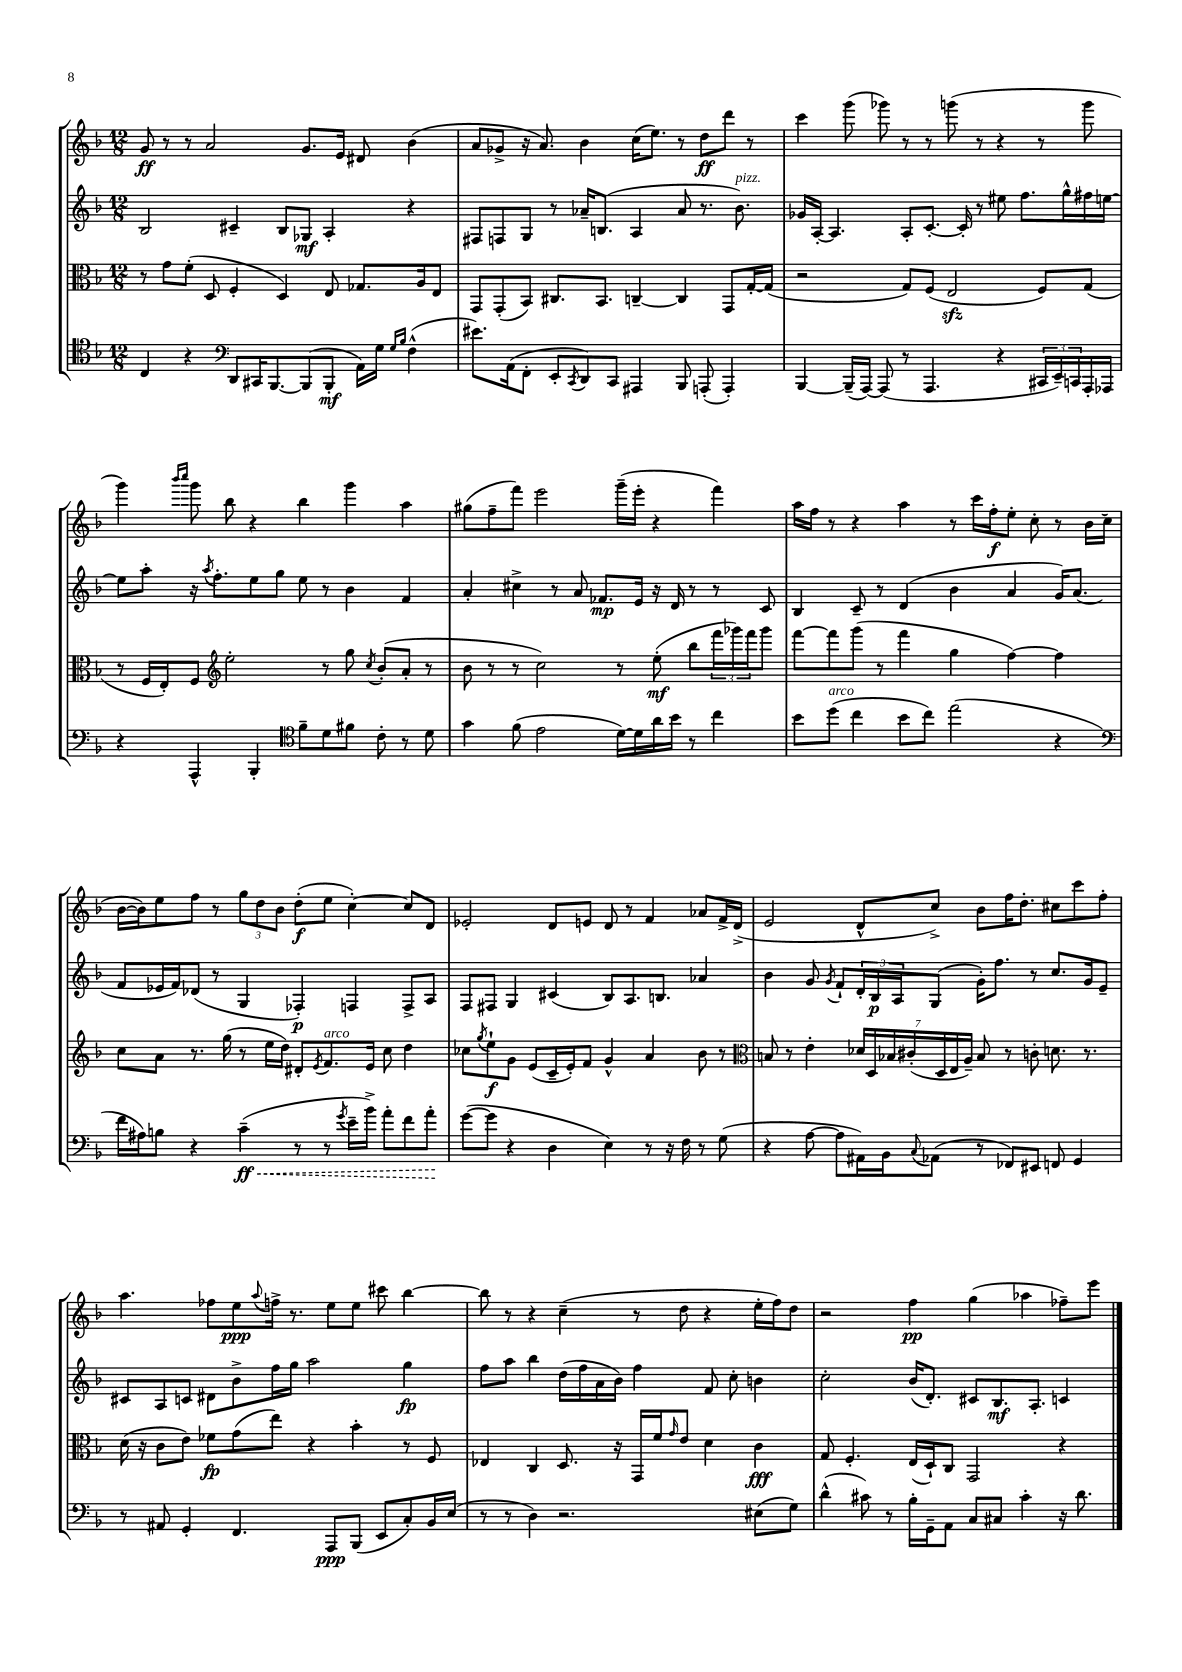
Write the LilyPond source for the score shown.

<<
\new StaffGroup <<
\new Staff = "s0" {
    \clef treble \key f \major \numericTimeSignature \time 12/8
    g'8\ff r8 r8 a'2 g'8. e'16 dis'8 bes'4( |
    a'8 ges'8-> r16 a'8.) bes'4 c''16( e''8.) r8 d''8\ff d'''8 r8 |
    c'''4 g'''8( ges'''8) r8 r8 g'''8( r8 r4 r8 g'''8 |
    g'''4) \grace { bes'''16 c''''16 } g'''8 bes''8 r4 bes''4 g'''4 a''4 |
    gis''8( f''8-- f'''8) e'''2 g'''16--( e'''16-. r4 f'''4) |
    a''16 f''16 r8 r4 a''4 r8 c'''16 f''16-.\f e''8-. c''8-. r8 bes'16 c''16( |
    bes'16~ bes'16) e''8 f''8 r8 \tuplet 3/2 { g''8 d''8 bes'8 } d''8-.\f( e''8 c''4~-.) c''8 d'8 |
    ees'2-. d'8 e'8 d'8 r8 f'4 aes'8 f'16-> d'16->( |
    e'2 d'8-^ c''8->) bes'8 f''16 d''8.-. cis''8 c'''8 f''8-. |
    a''4. fes''8 e''8\ppp \appoggiatura { a''8 } f''16-> r8. e''8 e''8 cis'''8 bes''4~ |
    bes''8 r8 r4 c''4--( r8 d''8 r4 e''16-. f''16) d''8 |
    r2 f''4\pp g''4( aes''4 fes''8--) e'''8 \bar "|." |
}
\new Staff = "s1" {
    \clef treble \key f \major \numericTimeSignature \time 12/8
    bes2 cis'4-- bes8 ges8\mf a4-. r4 |
    fis8 f8 g8 r8 aes'16-- b8.( a4 aes'8 r8. bes'8.^\markup { \italic "pizz." }) |
    ges'16 a16~-. a4. a8-. c'8.~-. c'16-. r8 eis''8 f''8. g''16-^ fis''16 e''16~ |
    e''8 a''8-. r16 \acciaccatura { a''8 } f''8.-. e''8 g''8 e''8 r8 bes'4 f'4 |
    a'4-. cis''4-> r8 a'8 fes'8.\mp e'16 r16 d'16 r8 r8 c'8 |
    bes4 c'8-- r8 d'4( bes'4 a'4 g'16) a'8.( |
    f'8 ees'16 f'16) des'8( r8 g4 fes4-.\p) f4 f8-> a8 |
    f8 fis8 g4 cis'4( bes8) a8. b8. aes'4 |
    bes'4 g'8 \acciaccatura { g'8 } f'8-! \tuplet 3/2 { d'16-. bes16\p a16 } g8( g'16-.) f''8. r8 c''8. g'16 e'8-- |
    cis'8 a8 c'8 dis'8 bes'8-> f''16 g''16 a''2 g''4\fp |
    f''8 a''8 bes''4 d''16( f''16 a'16 bes'16) f''4 f'8 c''8-. b'4 |
    c''2-. bes'16( d'8.-.) cis'8 bes8.\mf a8.-. c'4 \bar "|." |
}
\new Staff = "s2" {
    \clef alto \key f \major \numericTimeSignature \time 12/8
    r8 g'8 f'8-.( d8 f4-. d4) e8 ges8. a16 e8 |
    g,8 g,8-.( bes,8) cis8. bes,8. c4~-- c4 g,8 g16~-. g16( |
    r2 g8) f8( e2\sfz f8) g8( |
    r8 f16 e16-.) f8 \clef treble e''2-. r8 g''8 \acciaccatura { c''8 } bes'8-.( a'8-. r8 |
    bes'8 r8 r8 c''2) r8 e''8-.\mf( bes''8 \tuplet 3/2 { f'''16 ges'''16) f'''16 } ges'''8 |
    f'''8~ f'''8 g'''8( r8 f'''4 g''4 f''4~) f''4 |
    c''8 a'8 r8. g''16( r8 e''16 d''16) dis'8-. \acciaccatura { e'8 } f'8.^\markup { \italic "arco" } e'16 c''8 d''4 |
    ces''8 \acciaccatura { g''8 } e''8-!\f g'8 e'8( c'16-- e'16-.) f'8 g'4-^ a'4 bes'8 r8 |
    \clef alto b8 r8 e'4-. \tuplet 7/4 { des'16 d16 bes16 cis'16-.( d16 e16 a16--) } bes8 r8 c'8-. d'8. r8. |
    d'16( r16 c'8 e'8) fes'8\fp g'8( e''8) r4 bes'4-. r8 f8 |
    ees4 c4 d8. r16 g,16 f'16 \grace { g'16 } e'8 d'4 c'4\fff |
    g8 f4.-. e16( d16-!) c8 g,2 r4 \bar "|." |
}
\new Staff = "s3" {
    \clef tenor \key f \major \numericTimeSignature \time 12/8
    c4 r4 \clef bass d,8 cis,16 bes,,8.~ bes,,8( bes,,8-.\mf a,16) g16 \grace { g16 bes16 } f4-^( |
    eis'8.) a,16( f,8-. e,8-. \acciaccatura { c,8 } d,8) c,8 ais,,4 bes,,8 a,,8-.( a,,4-.) |
    bes,,4~ bes,,16--( a,,16~) a,,8( r8 a,,4. r4 \tuplet 3/2 { cis,16 e,16--) c,16 } a,,16-. aes,,16 |
    r4 a,,4-^ bes,,4-. \clef tenor f'8-- d'8 fis'8 c'8-. r8 d'8 |
    g'4 f'8( e'2 d'16~) d'16 a'16 bes'16 r8 c''4 |
    bes'8 d''8^\markup { \italic "arco" }( c''4 bes'8 c''8) e''2( r4 |
    \clef bass f'16 ais16) b8 r4 \once \override Hairpin.style = #'dashed-line c'4--\ff\<( r8 r8 \acciaccatura { g'8 } e'16-- bes'16->) a'8-. f'8 a'8-.\! |
    g'8~( g'8 r4 d4 e4) r8 r16 f16 r8 g8( |
    r4 a8~ a8 ais,16) bes,16 \appoggiatura { c8 } aes,8( r8 fes,8) eis,8 f,8 g,4 |
    r8 ais,8 g,4-. f,4. a,,8\ppp bes,,8( e,8 c8-.) bes,16 e16( |
    r8 r8 d4) r2. eis8( g8) |
    d'4-^( cis'8) r8 bes16-. g,16-- a,8 c8 cis8 cis'4-. r16 d'8. \bar "|." |
}
>>
>>
\layout { \context { \Score \remove "Bar_number_engraver" } }
